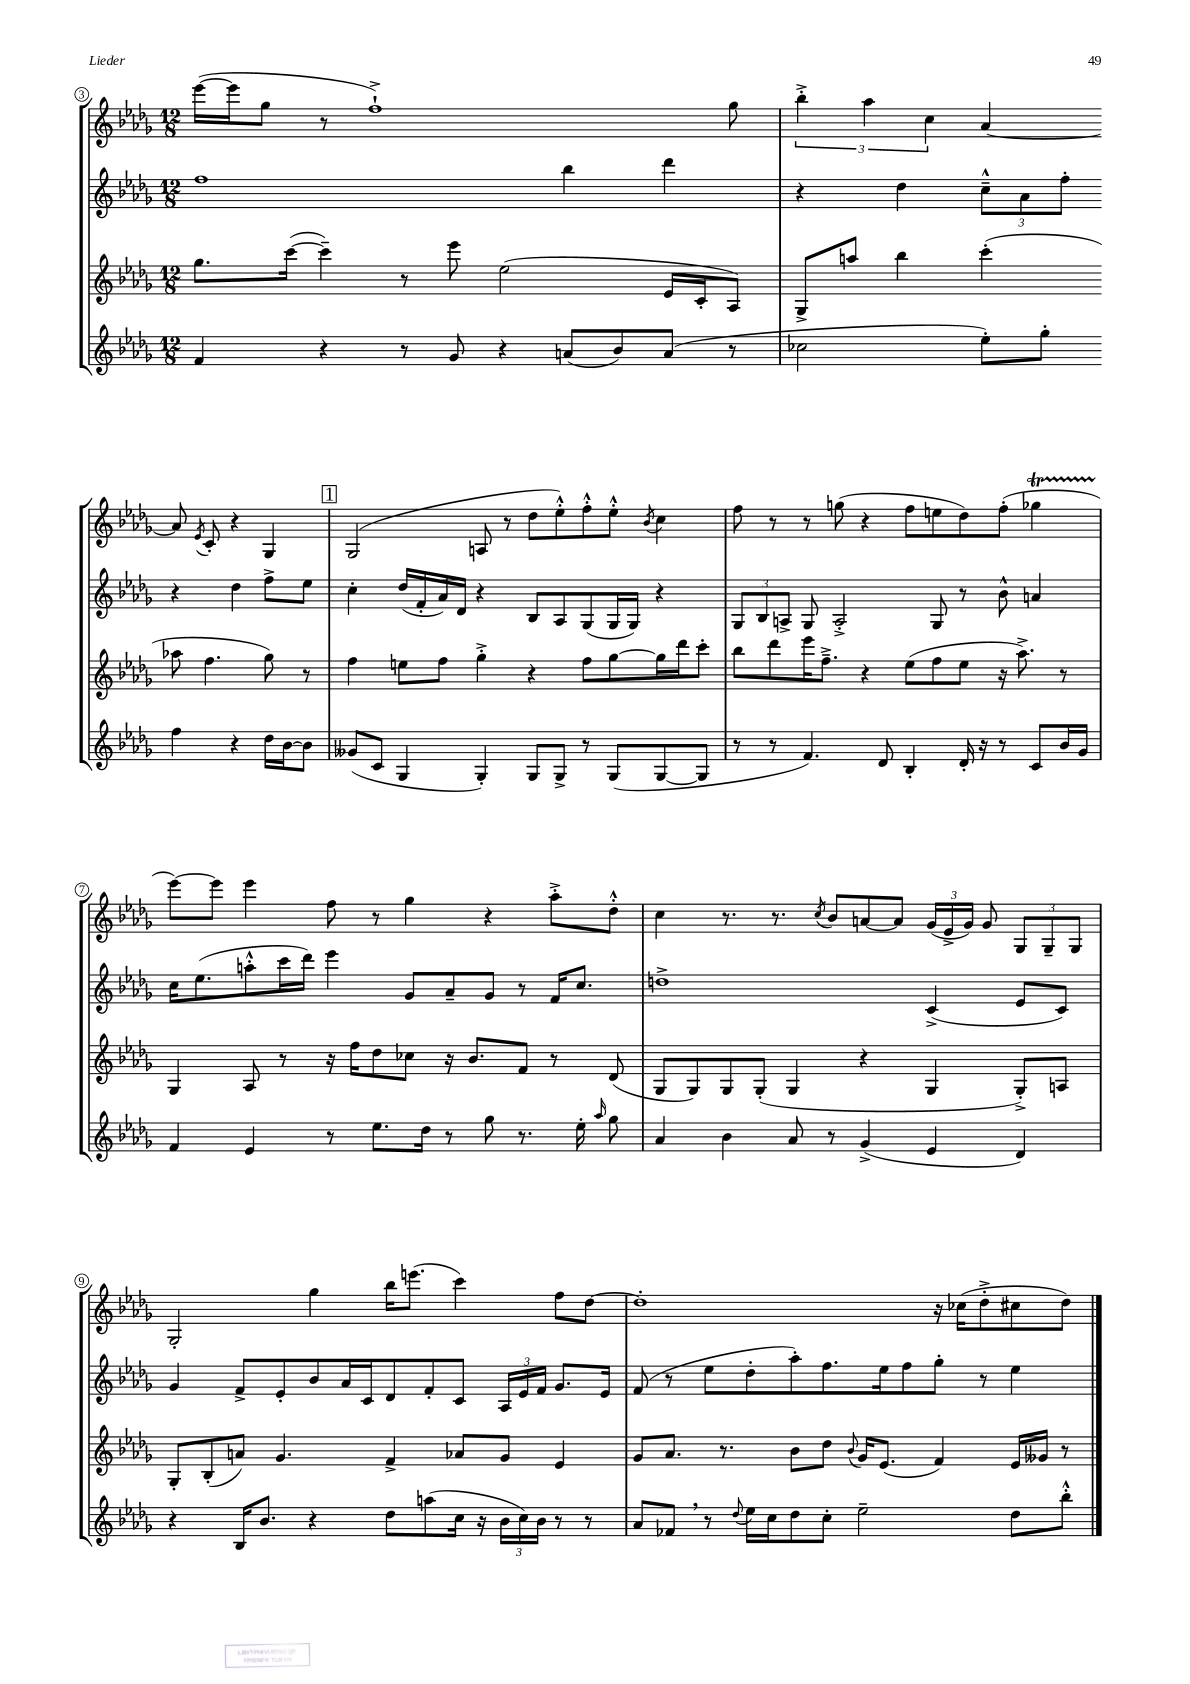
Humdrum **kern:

**kern	**kern	**kern	**kern
*part4	*part3	*part2	*part1
*staff4	*staff3	*staff2	*staff1
*clefG2	*clefG2	*clefG2	*clefG2
*k[b-e-a-d-g-]	*k[b-e-a-d-g-]	*k[b-e-a-d-g-]	*k[b-e-a-d-g-]
*M12/8	*M12/8	*M12/8	*M12/8
=3	=3	=3	=3
4f/	8.gg-\L	1ff	([16eee-\LL
.	.	.	16eee-\J]
.	.	.	8gg-\J
.	([16ccc\Jk	.	.
4r	4ccc~\])	.	8r
.	.	.	1ff`^)
8r	8r	.	.
8g-/	8eee-\	.	.
4r	(2ee-\	.	.
(8an/L	.	4bb-\	.
8b-/)	.	.	.
(8a/J	16e-/LL	4ddd-\	.
.	16c'/J	.	.
8r	8A-/J)	.	8gg-\
=4	=4	=4	=4
2cc-X\	8G-^/L	4r	6bb-'^\
.	8aan/J	.	.
.	.	.	6aa-\
.	4bb-\	4dd-\	.
.	.	.	6cc\
8ee-'\L)	(4ccc'\	12cc~^^\L	[4a-/
.	.	12a-\	.
8gg-'\J	.	.	.
.	.	12ff'\J	.
4ff\	8aa-X\	4r	8a-/]
.	.	.	8qe-/
.	4.ff\	.	8c'/
4r	.	4dd-\	4r
16dd-\LL	8gg-\)	8ff^\L	4G-/
[16b-\J	.	.	.
8b-\J]	8r	8ee-\J	.
!!LO:LB:g=z
!!LO:REH:place=s1:t=1
=5	=5	=5	=5
(8g--X/L	4ff\	4cc'\	(2G-/
8c/J	.	.	.
4G-/	8een\L	(16dd-/LL	.
.	.	16f'/	.
.	8ff\J	16a-/)	.
.	.	16d-/JJ	.
4G-'/)	4gg-'^\	4r	8An/
.	.	.	8r
8G-/L	4r	8B-/L	8dd-\L
8G-^/J	.	8A-/	8ee-'^^\)
8r	8ff\L	(8G-/	8ff'^^\
(8G-/L	[8gg-\	16G-/L	8ee-'^^\J
.	.	16G-/JJ)	.
.	.	.	8qb-/
[8G-/	16gg-\L]	4r	4cc\
.	16ddd-\J	.	.
8G-/J]	8ccc'\J	.	.
=6	=6	=6	=6
8r	8bb-\L	12G-/L	8ff\
.	.	12B-/	.
8r	8ddd-\	.	8r
.	.	12An^/J	.
4.f/)	16eee-\K	8G-/	8r
.	8.ff~^\J	.	.
.	.	2A'^/	(8ggn\
.	4r	.	4r
8d-/	.	.	.
4B-'/	(8ee-\L	.	8ff\L
.	8ff\	8G-/	8een\
16d-'/	8ee-\J	8r	8dd-\)
16r	.	.	.
8r	16r	8b-^^\	(8ff'\J
.	8.aa-^\)	.	.
8c/L	.	4an/	4gg-XT\
16b-/L	8r	.	.
16g-/JJ	.	.	.
!!LO:LB:g=z
=7	=7	=7	=7
4f/	4G-/	16cc\KL	[8eee-\L)
.	.	(8.ee-\	.
.	.	.	8eee-\J]
4e-/	8A-/	8aan'^^\	4eee-\
.	8r	16ccc\L	.
.	.	16ddd-\JJ)	.
8r	16r	4eee-\	8ff\
.	16ff\KL	.	.
8.ee-\L	8dd-\	.	8r
.	8cc-X\J	8g-/L	4gg-\
16dd-\Jk	.	.	.
8r	16r	8a-~/	.
.	8.b-/L	.	.
8gg-\	.	8g-/J	4r
8.r	8f/J	8r	.
.	8r	16f/KL	8aa-'^\L
16ee-'\	.	8.cc/J	.
16qqaa-/	.	.	.
8gg-\	(8d-/	.	8dd-'^^\J
=8	=8	=8	=8
4a-/	8G-/L	1ddn^	4cc\
.	8G-/)	.	.
4b-\	8G-/	.	8.r
.	(8G-'/J	.	.
.	.	.	8.r
8a-/	4G-/	.	.
.	.	.	8qcc/
8r	.	.	8b-/L
(4g-^/	4r	.	[8an/
.	.	.	8a/J]
4e-/	4G-/	(4c^/	(24g-/LL
.	.	.	24e-^/
.	.	.	24g-/JJ)
.	.	.	8g-/
4d-/)	8G-'^/L)	8e-/L	12G-/L
.	.	.	12G-~/
.	8An/J	8c/J)	.
.	.	.	12G-/J
!!LO:LB:g=z
=9	=9	=9	=9
4r	8G-'/L	4g-/	2G-'/
.	(8B-'/	.	.
16B-/KL	8an/J)	8f^/L	.
8.b-/J	.	.	.
.	4.g-/	8e-'/	.
4r	.	8b-/	4gg-\
.	.	16a-/L	.
.	.	16c/J	.
8dd-\L	4f^/	8d-/	16bb-\KL
.	.	.	(8.eeen\J
(8aan\	.	8f'/	.
16cc\Jk	8a-X/L	8c/J	4ccc\)
16r	.	.	.
24b-\LL	8g-/J	24A-/LL	.
24cc\)	.	24e-/	.
24b-\JJ	.	24f/JJ	.
8r	4e-/	8.g-/L	8ff\L
8r	.	.	[8dd-\J
.	.	16e-/Jk	.
=10	=10	=10	=10
8a-/L	8g-/L	(8f/	1dd-']
8f-X,/J	8.a-/J	8r	.
8r	.	8ee-\L	.
.	8.r	.	.
8qqdd-/	.	.	.
16ee-\LL	.	8dd-'\	.
16cc\J	.	.	.
8dd-\	8b-\L	8aa-'\)	.
8cc'\J	8dd-\J	8.ff\	.
.	8qqb-/	.	.
2ee-~\	16g-/KL	.	.
.	(8.e-/J	16ee-\k	.
.	.	8ff\	.
.	4f/)	8gg-'\J	16r
.	.	.	(16cc-X\KL
.	.	8r	8dd-'^\
8dd-\L	16e-/LL	4ee-\	8cc#X\
.	16g--X/JJ	.	.
8bb-'^^\J	8r	.	8dd-\J)
==	==	==	==
*-	*-	*-	*-
